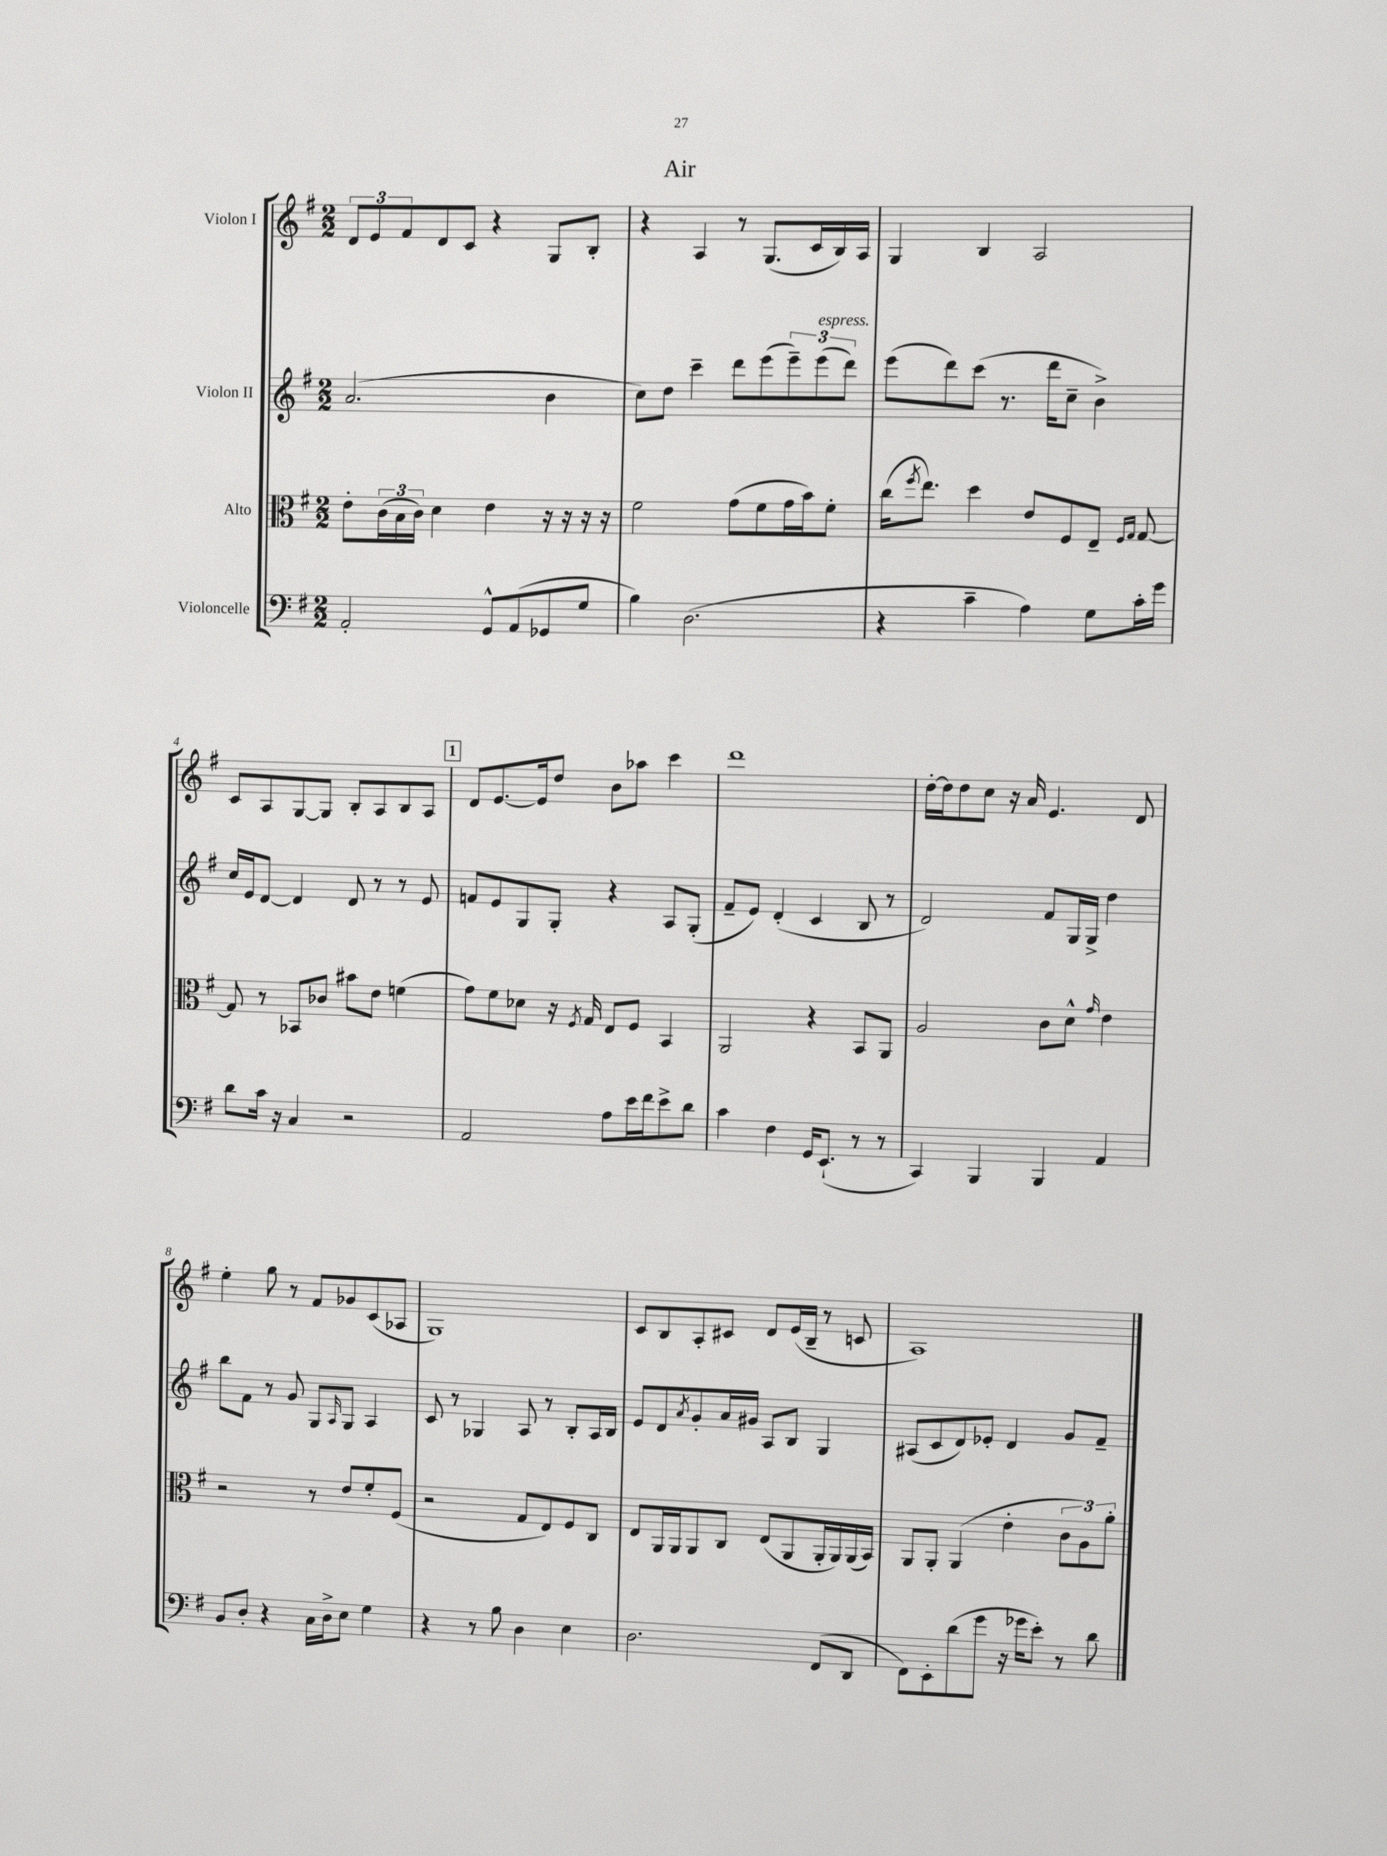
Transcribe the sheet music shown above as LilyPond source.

\header { title = "Air" }
<<
\new StaffGroup <<
\new Staff = "s0" \with { instrumentName = "Violon I" } {
    \clef treble \key g \major \numericTimeSignature \time 2/2
    \tuplet 3/2 { d'8 e'8 fis'8 } d'8 c'8 r4 g8 b8-. |
    r4 a4 r8 g8.( c'16 b16) a16 |
    g4 b4 a2 |
    c'8 a8 g8~ g8 b8-. a8 b8 a8 |
    \mark \markup { \box "1" } d'8 e'8.~ e'16 d''8 b'8 aes''8 c'''4 |
    d'''1 |
    d''16~-. d''16 d''8 c''8 r16 a'16 e'4. d'8 |
    e''4-. g''8 r8 fis'8 ges'8 c'8( aes8 |
    g1) |
    c'8 b8 a8-. cis'8 d'8 e'16( b16-- r8 c'8 |
    a1) \bar "|." |
}
\new Staff = "s1" \with { instrumentName = "Violon II" } {
    \clef treble \key g \major \numericTimeSignature \time 2/2
    a'2.( b'4 |
    c''8) d''8 c'''4-- d'''8 e'''8( \tuplet 3/2 { e'''8--) e'''8^\markup { \italic "espress." }( d'''8) } |
    e'''8( d'''8) c'''8( r8. d'''16 c''8-- b'4->) |
    c''16 e'16 d'8~ d'4 d'8 r8 r8 e'8 |
    \mark \markup { \box "1" } f'8 e'8 g8 g8-. r4 a8 g8-.( |
    fis'8-- e'8) d'4-.( c'4 b8 r8 |
    d'2) fis'8 g16 g16-> d''4 |
    b''8 fis'8 r8 g'8 g8 \grace { a16 } g8 a4 |
    c'8 r8 ges4 a8 r8 b8-. a16 b16 |
    e'8 d'8 \acciaccatura { a'8 } g'8-. a'16 gis'16 a8 b8 g4 |
    ais8( c'8 d'8) ees'8-. d'4 g'8 fis'8-- \bar "|." |
}
\new Staff = "s2" \with { instrumentName = "Alto" } {
    \clef alto \key g \major \numericTimeSignature \time 2/2
    e'8-. \tuplet 3/2 { c'16( b16 c'16) } d'4 e'4 r16 r16 r16 r16 |
    fis'2 g'8( fis'8 g'16 b'16) fis'8-. |
    c''16( \acciaccatura { fis''8 } e''8.) d''4 e'8 fis8 e8-- \grace { fis16 g16 } g8~ |
    g8 r8 bes,8 ces'8 bis'8 e'8 f'4( |
    \mark \markup { \box "1" } g'8) fis'8 des'8 r16 \acciaccatura { fis8 } g16 e8 fis8 b,4 |
    a,2 r4 b,8 a,8 |
    a2 c'8 d'8-^ \grace { g'16 } e'4 |
    r2 r8 e'8 fis'8-. fis8( |
    r2 g8 e8) fis8 c8 |
    e8 a,16 a,16 a,8 c8 e8( a,8 a,16-. a,16) a,16( b,16) |
    a,8 a,8-. a,4( e'4-. \tuplet 3/2 { c'8 a8) a'8-. } \bar "|." |
}
\new Staff = "s3" \with { instrumentName = "Violoncelle" } {
    \clef bass \key g \major \numericTimeSignature \time 2/2
    a,2-. g,8-^ a,8( ges,8 g8 |
    b4) d2.( |
    r4 c'4-- a4) g8 c'16-. g'16 |
    d'8 c'16 r16 c4 r2 |
    \mark \markup { \box "1" } a,2 a8 e'16 fis'16 e'8-> d'8 |
    c'4 fis4 g,16 e,8.-!( r8 r8 |
    c,4) b,,4 b,,4 a,4 |
    b,8 d8-. r4 c16 d16-> e8 g4 |
    r4 r8 b8 d4 e4 |
    d2. fis,8( d,8 |
    fis,8) e,8-. d'8( g'8 r16 ges'16 e'8-.) r8 d'8 \bar "|." |
}
>>
>>
